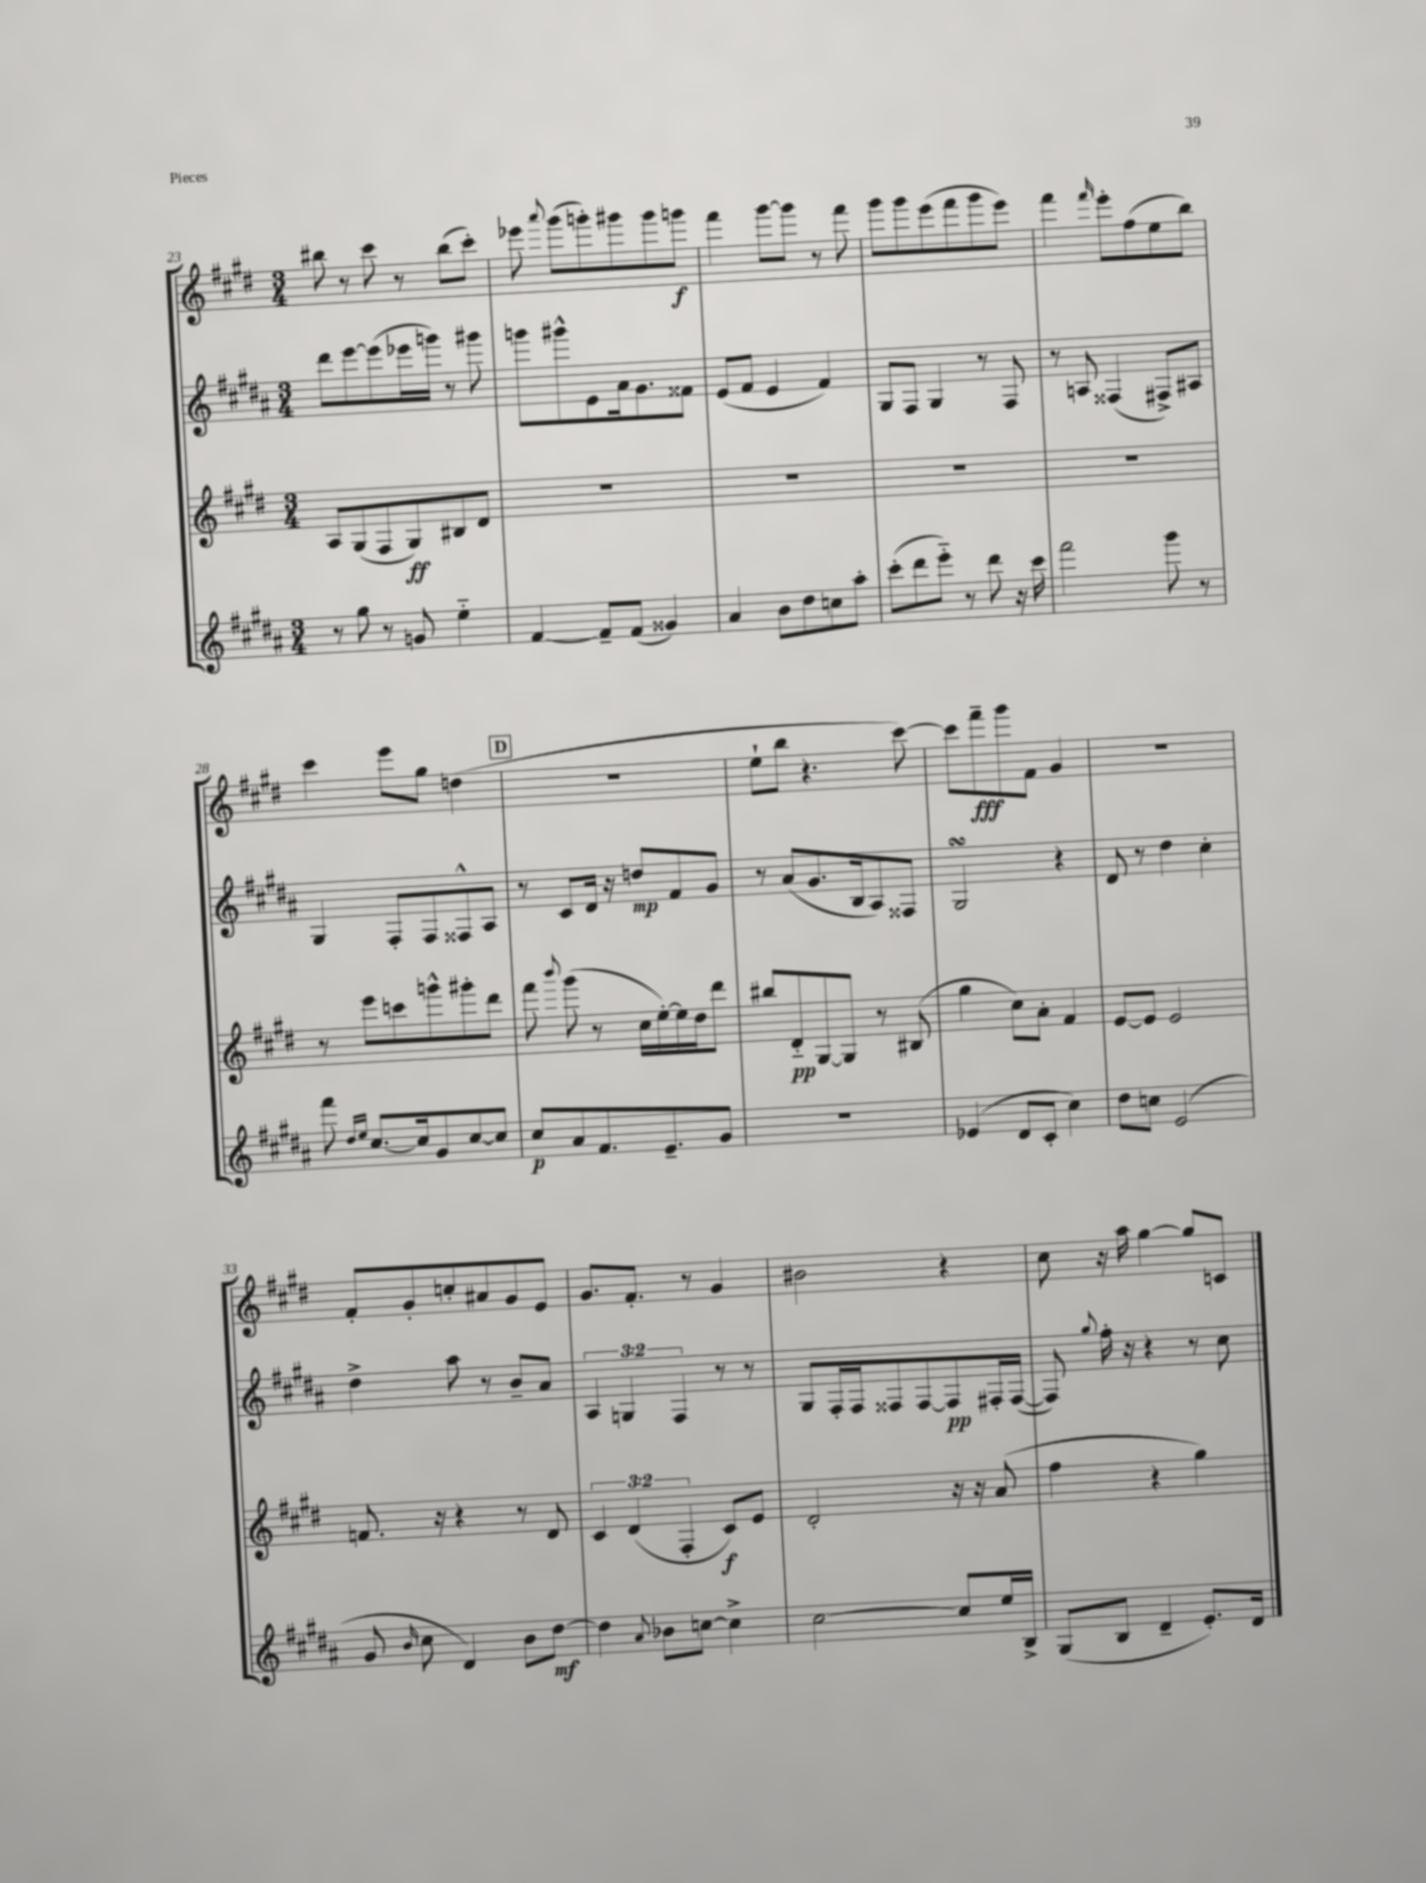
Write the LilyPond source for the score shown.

<<
\new StaffGroup <<
\new Staff = "s0" {
    \clef treble \key e \major \numericTimeSignature \time 3/4
    \autoBeamOff bis''8 r8 cis'''8 r8 bis''8[( cis'''8]-.) |
    ees'''8 \appoggiatura { a'''8 } gis'''8[( g'''8-.) gis'''8 gis'''8 g'''8]\f |
    fis'''4 gis'''8[~ gis'''8] r8 fis'''8 |
    gis'''8[ gis'''8 e'''8( fis'''8 gis'''8 e'''8]) |
    fis'''4 \grace { fis'''16 } e'''8[-. fis''8( e''8 b''8]) |
    cis'''4 e'''8[ gis''8] d''4( |
    \mark \markup { \box "D" } R2. |
    e''8[-! b''8] r4. cis'''8~) |
    cis'''8[ fis'''8--\fff gis'''8 fis'8] gis'4 |
    R2. |
    fis'8[-. gis'8-. c''8-. ais'8 gis'8 e'8] |
    gis'8.[ fis'8.]-. r8 gis'4 |
    bis'2 r4 |
    cis''8 r16 a''16 gis''4~ gis''8[ c'8] \bar "|." |
}
\new Staff = "s1" {
    \clef treble \key b \major \numericTimeSignature \time 3/4 \override Staff.TupletNumber.text = #tuplet-number::calc-fraction-text
    \autoBeamOff dis'''8[ e'''8~ e'''8( ees'''16 g'''16]) r8 gis'''8 |
    g'''8[ gis'''8-^ e'8 ais'16 gis'8. fisis'8] |
    e'8[( fis'8] e'4 fis'4) |
    gis8[ fis8] gis4 r8 fis8 |
    r8 a8 fisis4( fis8[->) ais8] |
    gis4 fis8[-. fis8 fisis8-^ ais8] |
    \mark \markup { \box "D" } r8 cis'8[ dis'16] r16 d''8[\mp fis'8 gis'8] |
    r8 ais'8[( gis'8. b16 ais8) fisis8] |
    gis2\turn r4 |
    dis'8 r8 dis''4 cis''4-. |
    dis''4-> ais''8 r8 b'8[-- ais'8] |
    \tuplet 3/2 { ais4 g4 fis4 } r8 r8 |
    gis8[ fis16-. fis16 fisis8 fisis8~ fisis8\pp fis16-. fis16]~( |
    fis8) \appoggiatura { gis''8 } fis''16-. r16 r4 r8 cis''8 \bar "|." |
}
\new Staff = "s2" {
    \clef treble \key e \major \numericTimeSignature \time 3/4 \override Staff.TupletNumber.text = #tuplet-number::calc-fraction-text
    \autoBeamOff a8[ gis8( fis8 gis8\ff) bis8 dis'8] |
    R2. |
    R2. |
    R2. |
    R2. |
    r8 e'''8[ c'''8 g'''8-^ gis'''8-. dis'''8] |
    \mark \markup { \box "D" } fis'''8 \appoggiatura { b'''8 } gis'''8( r8 cis''16[ e''16~-.) e''16 dis''16 dis'''8] |
    bis''8[ dis'8-_\pp gis8~ gis8] r8 bis8( |
    gis''4 cis''8[) a'8]-. fis'4 |
    e'8[~ e'8] e'2 |
    f'8. r16 r4 r8 dis'8 |
    \tuplet 3/2 { cis'4 dis'4( fis4-. } cis'8[\f) e'8] |
    dis'2-. r16 r16 a'8( |
    fis''4 r4 gis''4) \bar "|." |
}
\new Staff = "s3" {
    \clef treble \key b \major \numericTimeSignature \time 3/4
    \autoBeamOff r8 gis''8 r8 g'8 e''4-_ |
    fis'4~ fis'8[-- fis'8]( gisis'4) |
    ais'4 b'8[ dis''8 c''8 ais''8]-. |
    cis'''8[-.( dis'''8 e'''8]-_) r8 dis'''8 r16 cis'''16 |
    fis'''2 gis'''8 r8 |
    fis'''8 \grace { dis''16[ e''16] } cis''8.[~ cis''16 gis'8 cis''8~ cis''8] |
    \mark \markup { \box "D" } cis''8[\p ais'8 fis'8. e'8.-- gis'8] |
    R2. |
    ees'4( dis'8[ cis'8]-. cis''4) |
    dis''8[ c''8] e'2( |
    gis'8 \grace { b'16 } cis''8 dis'4) b'8[ dis''8]~\mf |
    dis''4 \appoggiatura { ais'8 } bes'8[ c''8]~ c''4-> |
    cis''2~ cis''8[ e''16 b16]-> |
    gis8[( b8] dis'4-- e'8.[-.) dis'16] \bar "|." |
}
>>
>>
\layout { \context { \Score currentBarNumber = #23 } }
